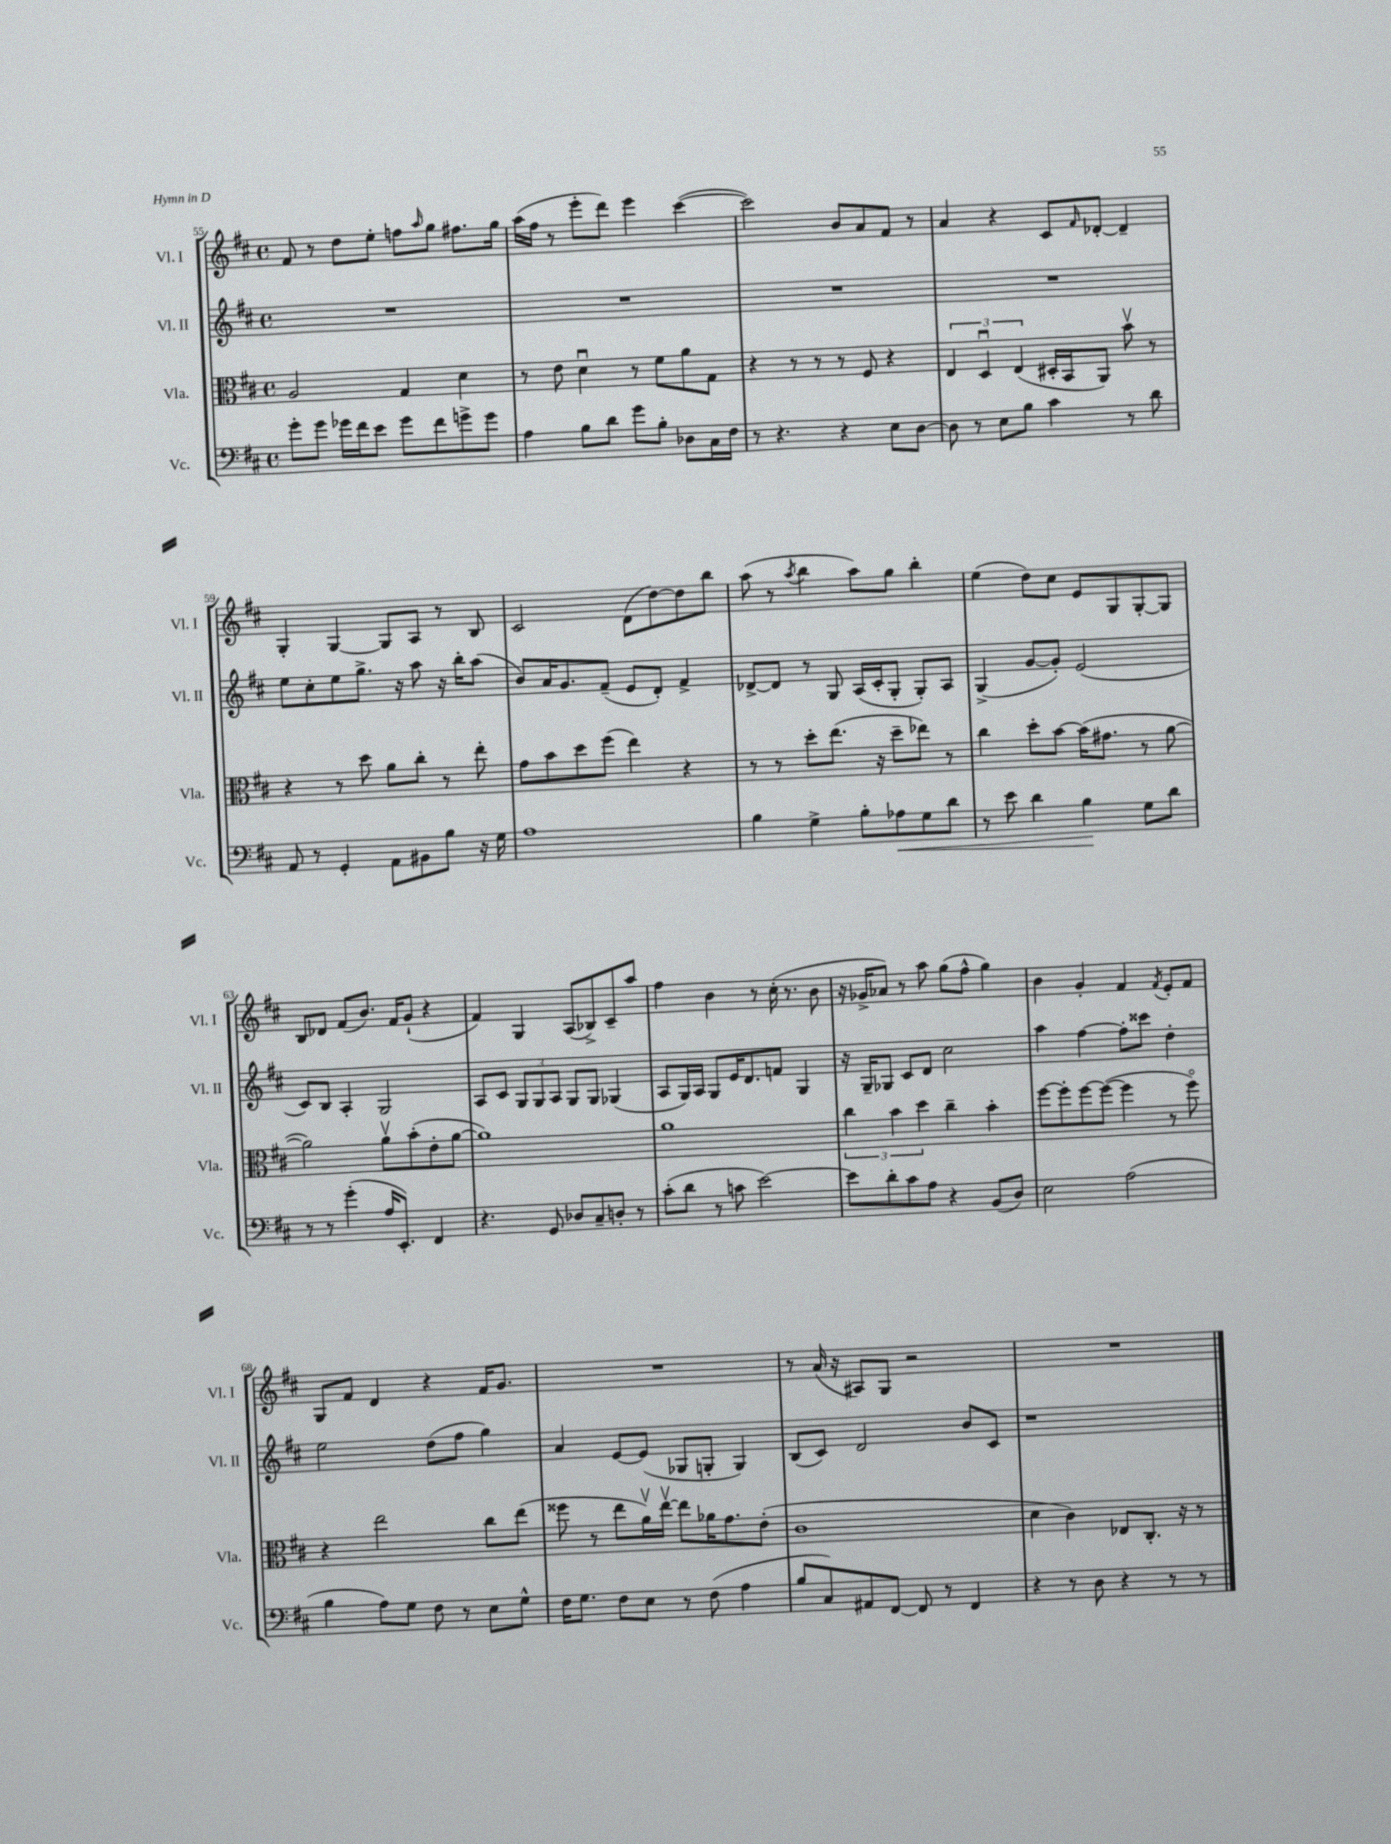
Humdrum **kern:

**kern	**kern	**kern	**kern
*staff4	*staff3	*staff2	*staff1
*clefF4	*clefC3	*clefG2	*clefG2
*k[f#c#]	*k[f#c#]	*k[f#c#]	*k[f#c#]
*M4/4	*M4/4	*M4/4	*M4/4
*met(c)	*met(c)	*met(c)	*met(c)
8g'\L	2A/	1r	8f#/
8g\J	.	.	8r
16g-\LL	.	.	8dd\L
16f#\J	.	.	.
8e\J	.	.	8ee'\J
8g-\L	4G/	.	8ff\L
.	.	.	16qqaa/
8f#\	.	.	8gg\J
8g^\	4d\	.	8.ff#\L
8g\J	.	.	.
.	.	.	16gg\Jk
=	=	=	=
4A\	8r	1r	(16aa\LL
.	.	.	16ff#\JJ
.	8e\	.	8r
8B\L	4du\	.	8eee'\L
8d\J	.	.	8ddd\J)
8g\L	8r	.	4eee\
8B'\J	8f#\L	.	.
8D-\L	8a\	.	([4ccc#\
16C#\L	8G\J	.	.
16F#\JJ	.	.	.
=	=	=	=
8r	4r	1r	2ccc#\])
4.r	.	.	.
.	8r	.	.
.	8r	.	.
4r	8r	.	8b/L
.	8F#/	.	8a/
8E\L	4r	.	8f#/J
[8D\J	.	.	8r
=	=	=	=
8D\]	6E/	1r	4a/
8r	.	.	.
.	6Du/	.	.
8E\L	.	.	4r
.	(6E/	.	.
8B\J	.	.	.
4c#\	16D#'/LL	.	8c#/L
.	16BB/J	.	.
.	.	.	16qqf#/
.	8AA/J)	.	[8d-'/J
8r	8bv\	.	4d-~/]
8d\	8r	.	.
=	=	=	=
8AA/	4r	8ee\L	4G'/
8r	.	8cc#'\	.
4GG'/	8r	8ee\	[4G/
.	8dd\	8.gg^\J	.
8AA\L	8a\L	.	8G/]L
.	.	16r	.
8BB#\	8cc#'\J	8aa\	8A/J
8B\J	8r	16r	8r
.	.	16bb'\LK	.
16r	8ee'\	(8aa\J	8B/
16G\	.	.	.
=	=	=	=
1A	8g\L	8b/L)	2c#/
.	8b\	16a/K	.
.	.	8.g/	.
.	8dd\	.	.
.	(8ff#\J	(8f#~/J	.
.	4ee\)	8e/L	(8d\L
.	.	8d'/J)	[8dd\)
.	4r	4f#^/	8dd\]
.	.	.	8bb\J
=	=	=	=
4B\	8r	[8d-^/L	(8aa\
.	8r	8d-/]J	8r
.	.	.	8qaa/
4G^\	8dd'\L	8r	4bb\
.	(8.ee\J	8G/	.
8B'\L	.	(16A/LL	8aa\L)
.	16r	16c#'/J	.
8A-\	8dd~\L	8G'/J	8gg\J
8G\	8ee-\J)	8G'/L)	4bb'\
8d\J	8r	8A/J	.
=	=	=	=
8r	4cc#\	(4G^/	(4ee\
8e\	.	.	.
4d\	8dd'\L	[8g/L	8dd\L)
.	[8b\J	8g'/]J)	8cc#\J
4B\	(16b\]LK	(2e/	8e/L
.	8.g#\J	.	.
.	.	.	8G/
8G\L	8r	.	[8G'/
8d\J	[8a\	.	8G/]J
=	=	=	=
8r	2a\])	8c#/L)	8B/L
8r	.	8B/J	8d-/J
(4g'\	.	4A'/	(8f#/L
.	.	.	8.b/J)
16A/LK	8av\L	2G/	.
8.EE'/J)	.	.	16f#/LK
.	(8b'\	.	(8g`/J
4FF#/	8e'\	.	4r
.	[8a\J	.	.
=	=	=	=
4.r	1a])	8A/L	4f#/)
.	.	8c#/J	.
.	.	12G/L	4G/
.	.	12G/	.
8GG/	.	.	.
.	.	12A/J	.
8D-/L	.	8G/L	(8A/L
8C#~/	.	8G/J	8B-^/)
8D'/J	.	(4G-/	8c#~/
8r	.	.	8aa/J
=	=	=	=
(8c#'\L	1a	8A/L	4ff#\
8d\J	.	16G/L)	.
.	.	16A/JJ	.
8r	.	8G/L	4b\
8c\	.	16e/K	.
.	.	8.d/	.
[2e\)	.	.	8r
.	.	8f/J	(16cc#'\
.	.	.	8.r
.	.	4G/	.
.	.	.	8b\
=	=	=	=
8e\]L	6cc#\	16r	16r
.	.	16G~/LK	16g-^/LK
8d'\	.	8G-/J	8a-/J)
.	6b\	.	.
8c#\	.	8c#/L	8r
.	6dd\	.	.
8A\J	.	8d/J	8aa\
4r	4cc#~\	2cc#\	(8gg\L
.	.	.	8ff#^^\J
(8BB/L	4b'\	.	4gg\)
8D/J)	.	.	.
=	=	=	=
2E\	[8ff#\L	4aa\	4b\
.	8ff#'\]	.	.
.	[8ff#\	[4ff#\	4g'/
.	(8ff#\_J	.	.
(2A\	4ff#\]	8ff#'\]L	4f#/
.	.	8ccc##\J	.
.	.	.	8qf#/
.	8r	4dd'\	8e'/L
.	8ff#o\)	.	8f#/J
=	=	=	=
4B\	4r	2ee\	8G/L
.	.	.	8f#/J
8A\L)	2ee\	.	4d/
8G\J	.	.	.
8F#\	.	(8dd\L	4r
8r	.	8ff#\J	.
8E\L	8cc#\L	4gg\)	16f#/LK
.	.	.	8.g/J
8G^^\J	(8ee\J	.	.
=	=	=	=
16F#\LK	8ff##\	4a/	1r
8.G\J	.	.	.
.	8r	.	.
8F#\L	8ee\L	[8e/L	.
8E\J	16av\L)	(8e/]J	.
.	[16eev\JJ	.	.
8r	8ee\]L	8G-/L	.
(8F#\	16a-\K	8G'/J	.
.	8.g\	.	.
4A\	.	4G/)	.
.	(8e'\J	.	.
=	=	=	=
8B/L	1c#	(8B/L	8r
8C#/)	.	8c#/J)	(16a/
.	.	.	16r
8AA#/	.	2d/	8A#/L)
[8FF#/J	.	.	8G/J
8FF#/]	.	.	2r
8r	.	.	.
4FF#/	.	8b/L	.
.	.	8c#/J	.
=	=	=	=
4r	4d\	1r	1r
8r	4c#\)	.	.
8D\	.	.	.
4r	8E-/L	.	.
.	8.C#'/J	.	.
8r	.	.	.
.	16r	.	.
8r	8r	.	.
==	==	==	==
*-	*-	*-	*-
